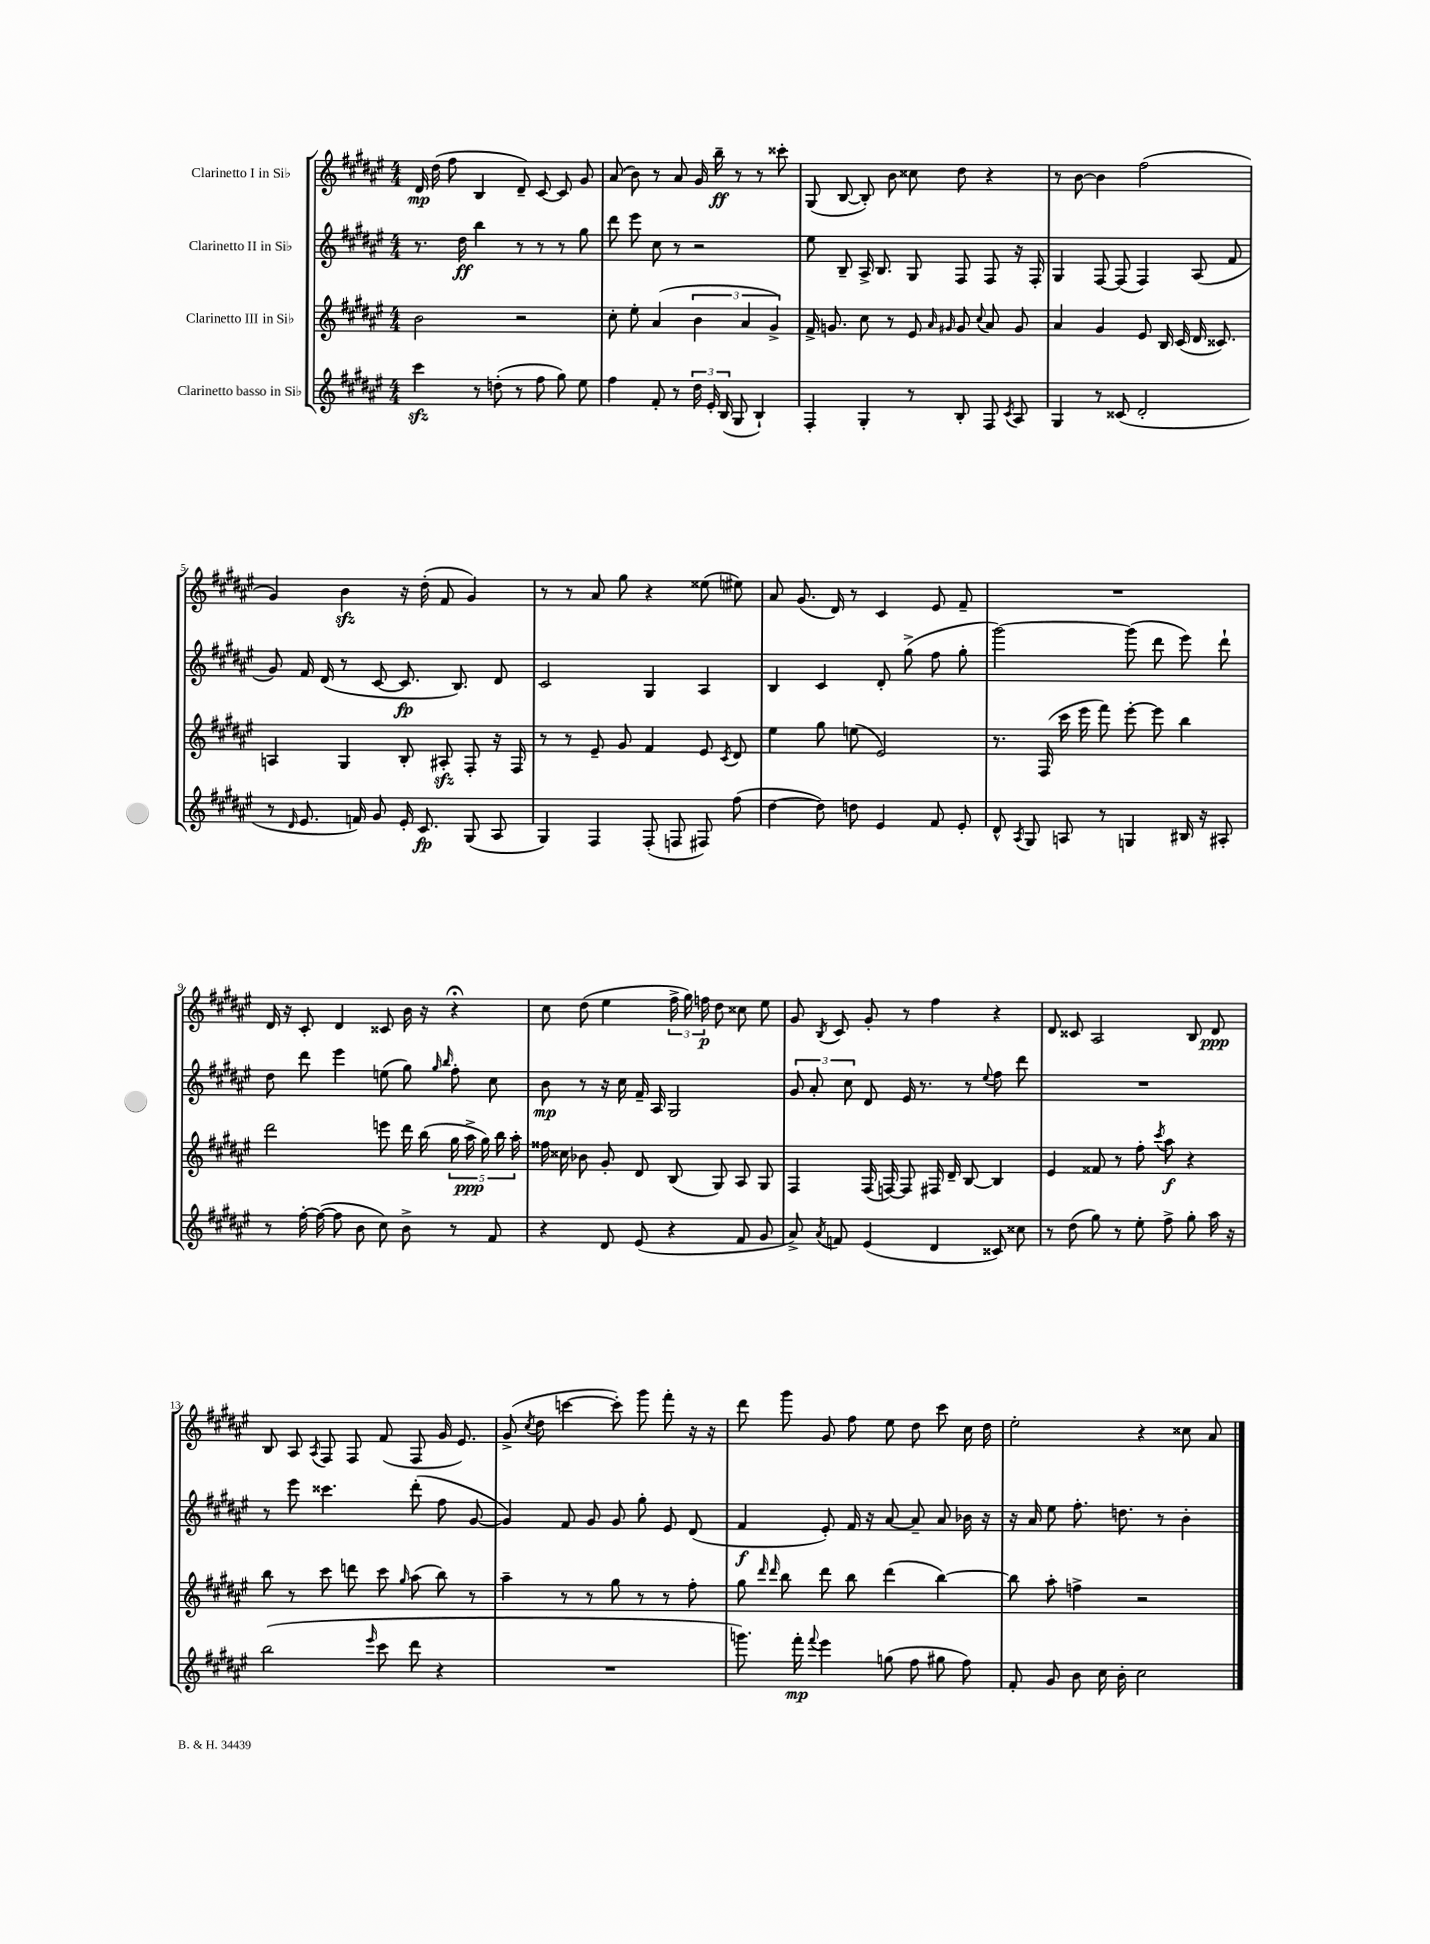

**kern	**dynam	**kern	**dynam	**kern	**dynam	**kern	**dynam
*part4	*part4	*part3	*part3	*part2	*part2	*part1	*part1
*staff4	*staff4	*staff3	*staff3	*staff2	*staff2	*staff1	*staff1
*I"Clarinetto basso in Si♭	*	*I"Clarinetto III in Si♭	*	*I"Clarinetto II in Si♭	*	*I"Clarinetto I in Si♭	*
*clefG2	*	*clefG2	*	*clefG2	*	*clefG2	*
*k[f#c#g#d#a#e#]	*	*k[f#c#g#d#a#e#]	*	*k[f#c#g#d#a#e#]	*	*k[f#c#g#d#a#e#]	*
*M4/4	*	*M4/4	*	*M4/4	*	*M4/4	*
=1	=1	=1	=1	=1	=1	=1	=1
4ccc#zz\	.	2b\	.	8.r	.	16d#/	mp
.	.	.	.	.	.	(16dd#\	.
.	.	.	.	.	.	8ff#\	.
.	.	.	.	16dd#\	ff	.	.
8r	.	.	.	4bb\	.	4B/	.
(8ddn'\	.	.	.	.	.	.	.
8r	.	2r	.	8r	.	8d#~/)	.
8ff#\	.	.	.	8r	.	[8c#/	.
8gg#\)	.	.	.	8r	.	8c#/]	.
8ee#\	.	.	.	8gg#\	.	8g#/	.
=2	=2	=2	=2	=2	=2	=2	=2
4ff#\	.	8cc#'\	.	8ddd#\	.	(8a#/	.
.	.	8ee#'\	.	8eee#\	.	8b\)	.
8f#'/	.	(4a#/	.	8cc#\	.	8r	.
8r	.	.	.	8r	.	8a#/	.
24dd#\	.	6b\	.	2r	.	16g#/	.
24e#'/	.	.	.	.	.	.	.
.	.	.	.	.	.	16bb~\	ff
(24B/	.	.	.	.	.	.	.
8G#/	.	.	.	.	.	8r	.
.	.	6a#/	.	.	.	.	.
4B`/)	.	.	.	.	.	8r	.
.	.	6g#^/)	.	.	.	.	.
.	.	.	.	.	.	8ccc##X'\	.
=3	=3	=3	=3	=3	=3	=3	=3
4F#'/	.	16f#^/	.	8ee#\	.	(8G#/	.
.	.	8.gn/	.	.	.	.	.
.	.	.	.	8B~/	.	[8B/	.
4G#'/	.	8cc#\	.	16A#^/	.	8B'/])	.
.	.	.	.	8.B/	.	.	.
.	.	8r	.	.	.	8b\	.
8r	.	8e#/	.	8G#/	.	8cc##X\	.
.	.	16qqa#/	.	.	.	.	.
.	.	16qqg#X/	.	.	.	.	.
8B'/	.	8g#/	.	8F#/	.	8dd#\	.
.	.	8qqcc#/	.	.	.	.	.
8F#/	.	8a#/	.	8F#/	.	4r	.
8qc#/	.	.	.	.	.	.	.
8A#/	.	8g#/	.	16r	.	.	.
.	.	.	.	16F#'/	.	.	.
=4	=4	=4	=4	=4	=4	=4	=4
4G#/	.	4a#/	.	4G#/	.	8r	.
.	.	.	.	.	.	[8b\	.
8r	.	4g#/	.	[8F#/	.	4b\]	.
(8c##X/	.	.	.	(8F#/]	.	.	.
2d#'/	.	8e#/	.	4F#/)	.	(2ff#\	.
.	.	16B/	.	.	.	.	.
.	.	(16c#/	.	.	.	.	.
.	.	16d#/	.	(8A#/	.	.	.
.	.	8.c##X/)	.	.	.	.	.
.	.	.	.	8f#/	.	.	.
!!LO:LB:g=z
=5	=5	=5	=5	=5	=5	=5	=5
8r	.	4An/	.	8g#/)	.	4g#/)	.
16qqd#/	.	.	.	.	.	.	.
8.e#/	.	.	.	16f#/	.	.	.
.	.	.	.	(16d#/	.	.	.
.	.	4G#/	.	8r	.	4bzz\	.
16fn/)	.	.	.	.	.	.	.
8g#/	.	.	.	[8c#/	.	.	.
16e#'/	.	8B'/	.	8.c#/]	fp	16r	.
8.c#/	fp	.	.	.	.	(16dd#'\	.
.	.	8A#Xzz'/	.	.	.	8f#/	.
.	.	.	.	8.B/)	.	.	.
(8G#/	.	8F#'/	.	.	.	4g#/)	.
8A#/	.	16r	.	8d#/	.	.	.
.	.	16F#/	.	.	.	.	.
=6	=6	=6	=6	=6	=6	=6	=6
4G#/)	.	8r	.	2c#/	.	8r	.
.	.	8r	.	.	.	8r	.
4F#/	.	8e#~/	.	.	.	8a#/	.
.	.	8g#/	.	.	.	8gg#\	.
(8F#'/	.	4f#/	.	4G#/	.	4r	.
8Fn/	.	.	.	.	.	.	.
8F#X/)	.	8e#/	.	4A#/	.	(8ee##X\	.
.	.	8qc#/	.	.	.	.	.
(8ff#\	.	8d#/	.	.	.	8ee#X\)	.
=7	=7	=7	=7	=7	=7	=7	=7
[4dd#\	.	4ee#\	.	4B/	.	8a#/	.
.	.	.	.	.	.	(8.g#/	.
8dd#\])	.	8gg#\	.	4c#/	.	.	.
.	.	.	.	.	.	16d#/)	.
8ddn\	.	(8een\	.	.	.	8r	.
4e#/	.	2e#/)	.	8d#'/	.	4c#/	.
.	.	.	.	(8gg#^\	.	.	.
8f#/	.	.	.	8ff#\	.	8e#/	.
8e#'/	.	.	.	8gg#'\	.	8f#~/	.
=8	=8	=8	=8	=8	=8	=8	=8
8d#^^/	.	8.r	.	[2ggg#\)	.	1r	.
8qA#/	.	.	.	.	.	.	.
8G#/	.	.	.	.	.	.	.
.	.	(16F#/	.	.	.	.	.
8An/	.	16ccc#\	.	.	.	.	.
.	.	16eee#\	.	.	.	.	.
8r	.	8fff#\)	.	.	.	.	.
4Gn/	.	[8eee#'\	.	(8ggg#\]	.	.	.
.	.	8eee#\]	.	8ddd#\	.	.	.
16B#X/	.	4bb\	.	8eee#\)	.	.	.
16r	.	.	.	.	.	.	.
8A#X'/	.	.	.	8ddd#`\	.	.	.
!!LO:LB:g=z
=9	=9	=9	=9	=9	=9	=9	=9
8r	.	2ddd#\	.	8dd#\	.	16d#/	.
.	.	.	.	.	.	16r	.
[16ff#'\	.	.	.	8ddd#\	.	8c#'/	.
(16ff#\_	.	.	.	.	.	.	.
8ff#\]	.	.	.	4eee#\	.	4d#/	.
8b\	.	.	.	.	.	.	.
8cc#\)	.	8eeen\	.	(8een\	.	8c##X/	.
8b^\	.	16ddd#\	.	8gg#\)	.	16b\	.
.	.	(16bb\	.	.	.	16r	.
.	.	.	.	16qqgg#/	.	.	.
.	.	.	.	16qqbb/	.	.	.
8r	.	20gg#\	.	8ff#'\	.	4r;<	.
.	.	20aa#^\	ppp	.	.	.	.
.	.	20gg#\)	.	.	.	.	.
8f#/	.	.	.	8cc#\	.	.	.
.	.	20bb\	.	.	.	.	.
.	.	20aa#'\	.	.	.	.	.
=10	=10	=10	=10	=10	=10	=10	=10
4r	.	16ff##X\	.	8b\	mp	8cc#\	.
.	.	16cc##X\	.	.	.	.	.
.	.	8b-X\	.	8r	.	(8dd#\	.
8d#/	.	8g#'/	.	16r	.	4ee#\	.
.	.	.	.	16cc#\	.	.	.
(8e#/	.	8d#/	.	16f#~/	.	.	.
.	.	.	.	16A#/	.	.	.
4r	.	(8B/	.	2G#/	.	24ff#^\	.
.	.	.	.	.	.	24gg#\)	.
.	.	.	.	.	.	24ffn\	p
.	.	8G#/)	.	.	.	8dd#\	.
8f#/	.	8A#/	.	.	.	8cc##X\	.
8g#/	.	8G#/	.	.	.	8ee#\	.
=11	=11	=11	=11	=11	=11	=11	=11
8a#^/)	.	4F#/	.	12g#/	.	8g#/	.
.	.	.	.	12a#'/	.	.	.
8qa#/	.	.	.	.	.	8qB/	.
8fn/	.	.	.	.	.	8c#/	.
.	.	.	.	12cc#\	.	.	.
(4e#/	.	(16F#/	.	8d#/	.	8g#'/	.
.	.	[16Fn/)	.	.	.	.	.
.	.	8F/]	.	16e#/	.	8r	.
.	.	.	.	8.r	.	.	.
4d#/	.	16F#X/	.	.	.	4ff#\	.
.	.	16d#~/	.	.	.	.	.
.	.	[8B/	.	8r	.	.	.
.	.	.	.	8qqee#/	.	.	.
8c##X/)	.	4B/]	.	8ff#\	.	4r	.
8cc##X\	.	.	.	8ddd#\	.	.	.
=12	=12	=12	=12	=12	=12	=12	=12
8r	.	4e#/	.	1r	.	8d#/	.
(8dd#\	.	.	.	.	.	8c##X/	.
8gg#\)	.	8f##X/	.	.	.	2A#/	.
8r	.	8r	.	.	.	.	.
8ee#'\	.	8ff#'\	.	.	.	.	.
.	.	8qccc#/	.	.	.	.	.
8ff#^\	.	8aa#\	f	.	.	.	.
8gg#'\	.	4r	.	.	.	8B/	.
16aa#\	.	.	.	.	.	8d#/	ppp
16r	.	.	.	.	.	.	.
!!LO:LB:g=z
=13	=13	=13	=13	=13	=13	=13	=13
(2bb\	.	8bb\	.	8r	.	8B/	.
.	.	8r	.	8eee#\	.	8A#/	.
.	.	.	.	.	.	8qA#/	.
.	.	8ccc#\	.	4.ccc##X\	.	8F#/	.
.	.	8dddn\	.	.	.	8F#/	.
16qqeee#/	.	.	.	.	.	.	.
8ccc#\	.	8ccc#\	.	.	.	(8f#/	.
.	.	16qqgg#/	.	.	.	.	.
8ddd#\	.	(8aa#\	.	(8ddd#'\	.	8F#/	.
4r	.	8bb\)	.	8ff#\	.	16g#/	.
.	.	.	.	.	.	8.e#/)	.
.	.	8r	.	[8g#/	.	.	.
=14	=14	=14	=14	=14	=14	=14	=14
1r	.	4aa#~\	.	4g#/])	.	(8g#^/	.
.	.	.	.	.	.	8qcc#/	.
.	.	.	.	.	.	8dd#\	.
.	.	8r	.	8f#/	.	[4cccn\	.
.	.	8r	.	8g#/	.	.	.
.	.	8gg#\	.	8g#/	.	8ccc'\])	.
.	.	8r	.	8gg#'\	.	8ggg#\	.
.	.	8r	.	8e#/	.	8fff#'\	.
.	.	8ff#'\	.	(8d#/	.	16r	.
.	.	.	.	.	.	16r	.
=15	=15	=15	=15	=15	=15	=15	=15
8.gggn\)	.	8gg#\	.	4f#/	f	8ddd#\	.
.	.	16qqddd#/	.	.	.	.	.
.	.	16qqddd#/	.	.	.	.	.
.	.	8bb\	.	.	.	8ggg#\	.
16fff#'\	mp	.	.	.	.	.	.
8qqfff#/	.	.	.	.	.	.	.
4eee#\	.	8ddd#\	.	8e#'/)	.	8g#/	.
.	.	8bb\	.	16f#/	.	8ff#\	.
.	.	.	.	16r	.	.	.
(8ggn\	.	(4ddd#\	.	[8a#/	.	8ee#\	.
8ff#\	.	.	.	8a#~/]	.	8dd#\	.
8gg#X\	.	[4bb\)	.	8a#/	.	8ccc#\	.
8ff#\)	.	.	.	16b-X\	.	16cc#\	.
.	.	.	.	16r	.	16dd#\	.
=16	=16	=16	=16	=16	=16	=16	=16
8f#'/	.	8bb\]	.	16r	.	2ee#'\	.
.	.	.	.	16a#/	.	.	.
8g#/	.	8aa#'\	.	8ee#\	.	.	.
8b\	.	4ffn^\	.	8.ff#'\	.	.	.
16cc#\	.	.	.	.	.	.	.
16b'\	.	.	.	8.ddn\	.	.	.
2cc#\	.	2r	.	.	.	4r	.
.	.	.	.	8r	.	.	.
.	.	.	.	4b'\	.	8cc##X\	.
.	.	.	.	.	.	8a#/	.
==	==	==	==	==	==	==	==
*-	*-	*-	*-	*-	*-	*-	*-
